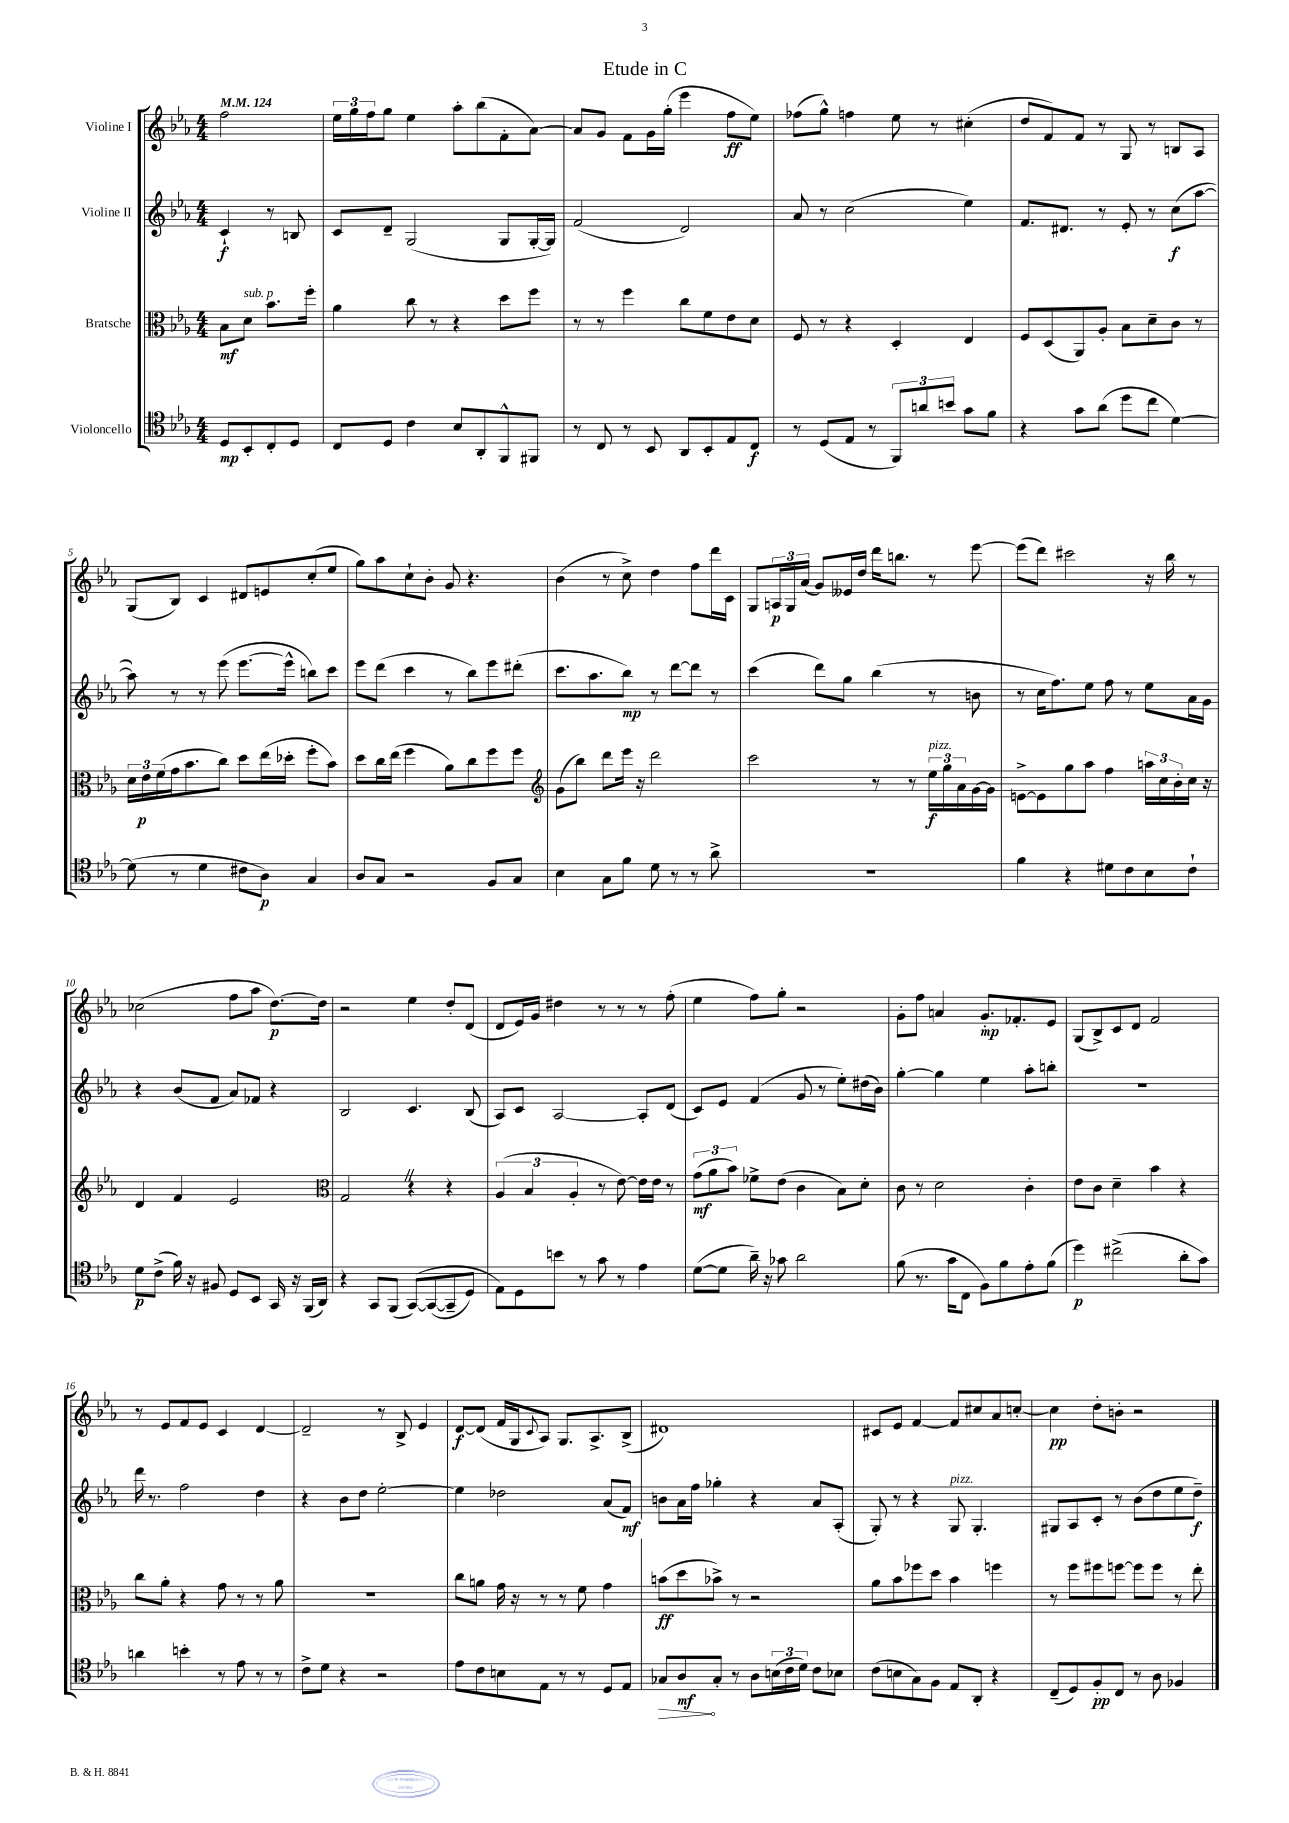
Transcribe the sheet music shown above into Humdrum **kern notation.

**kern	**kern	**kern	**kern
*staff4	*staff3	*staff2	*staff1
*clefC4	*clefC3	*clefG2	*clefG2
*k[b-e-a-]	*k[b-e-a-]	*k[b-e-a-]	*k[b-e-a-]
*M4/4	*M4/4	*M4/4	*M4/4
*MM124	*MM124	*MM124	*MM124
8D/L	8B-\L	4c`/	2ff\
8BB-'/	8d\J	.	.
8C'/	8.b-\L	8r	.
8D/J	.	8B/	.
.	16ff'\Jk	.	.
=	=	=	=
8C/L	4a-\	8c/L	24ee-\LL
.	.	.	24gg\
.	.	.	24ff\J
8D/J	.	8d~/J	8gg\J
4c\	8cc\	(2G/	4ee-\
.	8r	.	.
8B-/L	4r	.	8aa-'\L
8AA-'/	.	.	(8bb-\
8FF^^/	8dd\L	8G/L	8f'\
8FF#/J	8ff\J	[16G'/L	[8a-\J)
.	.	16G/]JJ)	.
=	=	=	=
8r	8r	(2f/	8a-/]L
8C/	8r	.	8g/J
8r	4ff\	.	8f\L
8BB-/	.	.	16g\L
.	.	.	(16gg'\JJ
8AA-/L	8cc\L	2d/)	4eee-\
8BB-'/	8f\	.	.
8E-/	8e-\	.	8ff\L
8C/J	8d\J	.	8ee-\J)
=	=	=	=
8r	8F/	8a-/	(8ff-\L
(8D/L	8r	8r	8gg^^\J)
8E-/J	4r	(2cc\	4ff\
8r	.	.	.
12FF/L)	4D'/	.	8ee-\
12a/	.	.	.
.	.	.	8r
12b/J	.	.	.
8g\L	4E-/	4ee-\)	(4cc#'\
8f\J	.	.	.
=	=	=	=
4r	8F/L	8.f/L	8dd/L
.	(8D/	.	8f/)
.	.	8.d#/J	.
8g\L	8AA-/)	.	8f/J
(8a-\J	8A-'/J	8r	8r
8dd\L	8B-\L	8e-'/	8G/
8cc\J	8d~\	8r	8r
[4d\)	8c\J	(8cc\L	8B/L
.	8r	[8aa-\J	8A-/J
=	=	=	=
(8d\]	24d\LL	8aa-\])	(8G/L
.	24e-\	.	.
.	(24f\	.	.
8r	16g\J	8r	8B-/J)
.	8.b-\	.	.
4d\	.	8r	4c/
.	8cc\J)	(8eee-\	.
8c#\L	8dd\L	[8.eee-\L	8d#/L
8A-\J)	(16ee-\L	.	8e/
.	16dd-'\JJ	16eee-^^\]Jk	.
4G/	8ff'\L	8bb\L)	(8cc'/
.	8b-\J)	8ccc\J	8ee-/J
=	=	=	=
8A-/L	8dd\L	8eee-\L	8gg\L)
8G/J	16cc\L	(8ddd\J	8aa-\
.	(16ee-\JJ	.	.
2r	4ff\	4ccc\	8cc`\
.	.	.	8b-'\J
.	8a-\L)	8r	8g/
.	8cc\	8bb-\L)	4.r
8F/L	8ff\	8eee-\	.
8G/J	8ff\J	(8ddd#'\J	.
=	=	=	=
*	*clefG2	*	*
4B-\	(8g\L	8.ccc\L	(4b-\
.	8bb-\J)	.	.
.	.	8.aa-\	.
8G\L	8ddd\L	.	8r
8f\J	16eee-\Jk	8bb-\J)	8cc^\)
.	16r	.	.
8d\	2ddd\	8r	4dd\
8r	.	[8ddd\L	.
8r	.	8ddd\]J	8ff\L
8a-^\	.	8r	16ddd\L
.	.	.	16c\JJ
=	=	=	=
1r	2ccc\	(4ccc\	8G/L
.	.	.	24A/L
.	.	.	24G/
.	.	.	(24a-/JJ
.	.	8ddd\L)	8g/L)
.	.	8gg\J	16e--/L
.	.	.	16dd/JJ
.	8r	(4bb-\	16ddd\LK
.	.	.	8.bb\J
.	8r	.	.
.	24ee-\LL	8r	8r
.	24gg\	.	.
.	24a-\	.	.
.	[16g\	8b\	[8eee-\
.	16g\]JJ	.	.
=	=	=	=
4f\	[8e^\L	8r	(8eee-\]L
.	8e\]	16cc\LK	8ddd\J)
.	.	8.ff\)	.
4r	8gg\	.	2ccc#\
.	8aa-\J	8ee-\J	.
8d#\L	4ff\	8ff\	.
8c\	.	8r	.
8B-\	24aa\LL	8ee-\L	16r
.	24cc\	.	.
.	.	.	16bb-\
.	24b-'\	.	.
8c`\J	16cc\JJ	16a-\L	8r
.	16r	16g\JJ	.
=	=	=	=
8d\L	4d/	4r	(2cc-\
(8c^\J	.	.	.
16f\)	4f/	(8b-/L	.
16r	.	.	.
8F#/	.	8f/J	.
8D/L	2e-/	8a-/L)	8ff\L
8BB-/J	.	8f-/J	8aa-\J
16GG/	.	4r	[8.dd\L)
16r	.	.	.
(16FF/LL	.	.	.
16AA-/JJ)	.	.	16dd\]Jk
=	=	=	=
*	*clefC3	*	*
4r	2G/	2B-/	2r
8GG/L	.	.	.
(8FF/J	.	.	.
&([8GG/L)	4r	4.c/	4ee-\
(8GG/_	.	.	.
8GG~/]	4r	.	8dd'/L
8D/J)	.	(8B-/	(8d/J
=	=	=	=
8E-\L&)	(6A-/	8A-/L)	8d/L
8D\	.	8c/J	16e-/L)
.	6B-/	.	.
.	.	.	16g/JJ
8b\J	.	[2A-/	4dd#\
.	6A-'/	.	.
8r	.	.	.
8g\	8r	.	8r
8r	[8e-\)	.	8r
4e-\	16e-\]LL	8A-'/]L	8r
.	16e-\JJ	.	.
.	8r	(8d/J	(8ff'\
=	=	=	=
([8d\L	(12g\L	8c/L)	4ee-\
.	12a-\	.	.
8d\]J	.	8e-/J	.
.	12b-\J)	.	.
16a-~\)	8f-^\L	(4f/	8ff\L)
16r	.	.	.
8g-\	(8e-\J	.	8gg'\J
2a-\	4c\	8g/	2r
.	.	8r	.
.	8B-\L)	8ee-'\L)	.
.	8d'\J	(16dd#\L	.
.	.	16b-\JJ)	.
=	=	=	=
(8f\	8c\	[4gg'\	8g'\L
8.r	8r	.	8ff\J
.	2d\	4gg\]	4a/
16g\LK	.	.	.
8C\J	.	.	.
8F\L)	.	4ee-\	8.g'/L
8f\	.	.	.
.	.	.	8.f-'/
8e-'\	4c'\	8aa-'\L	.
(8f\J	.	8bb'\J	8e-/J
=	=	=	=
4dd\)	8e-\L	1r	(8G/L
.	8c\J	.	8B-^/)
(2cc#^\	4d~\	.	8c/
.	.	.	8d/J
.	4b-\	.	2f/
8a-'\L	4r	.	.
8g\J)	.	.	.
=	=	=	=
4a\	8cc\L	16ddd\	8r
.	.	8.r	.
.	8a-'\J	.	8e-/L
4b'\	4r	2ff\	8f/
.	.	.	8e-/J
8r	8g\	.	4c/
8e-\	8r	.	.
8r	8r	4dd\	[4d/
8r	8a-\	.	.
=	=	=	=
8c^\L	1r	4r	2d~/]
8d\J	.	.	.
4r	.	8b-\L	.
.	.	8dd\J	.
2r	.	[2ee-'\	8r
.	.	.	8B-^/
.	.	.	4e-/
=	=	=	=
8e-\L	8cc\L	4ee-\]	[8d/L
8c\	8a\J	.	(8d/]J
8B\	16g\	2dd-\	16f/LL
.	16r	.	16G/J
.	.	.	8qqc/
8E-\J	8r	.	8A-/J)
8r	8r	.	8.G/L
8r	8f\	.	.
.	.	.	8.A-^/
8D/L	4g\	(8a-/L	.
8E-/J	.	8f/J)	(8B-^/J
=	=	=	=
8G-/L	(8b\L	8b\L	1d#)
8A-/	8dd\	16a-\L	.
.	.	16ff\JJ	.
8G-'/J	8b-^\J)	4gg-'\	.
8r	8r	.	.
8A-\L	2r	4r	.
(24B\L	.	.	.
24c\	.	.	.
24d\JJ)	.	.	.
8c\L	.	8a-/L	.
8B-\J	.	(8A-'/J	.
=	=	=	=
(8c\L	8a-\L	8G'/)	8c#/L
8B\	8b-\	8r	8e-/J
8G\)	8ff-\	4r	[4f/
8F\J	8dd\J	.	.
8E-/L	4b-\	8G/	8f/]L
8AA-'/J	.	4.G'/	8cc#/
4r	4ff\	.	8a-/
.	.	.	[8cc'/J
=	=	=	=
(8C~/L	8r	8G#/L	4cc\]
8D/)	8ff\L	8A-/	.
8F'/	8ff#\	8c'/J	8dd'\L
8C/J	[8ff\J	8r	8b'\J
8r	8ff\]L	(8b-\L	2r
8A-\	8ff\J	8dd\	.
4F-/	8r	8ee-\	.
.	8ee-'\	8dd~\J)	.
==	==	==	==
*-	*-	*-	*-
